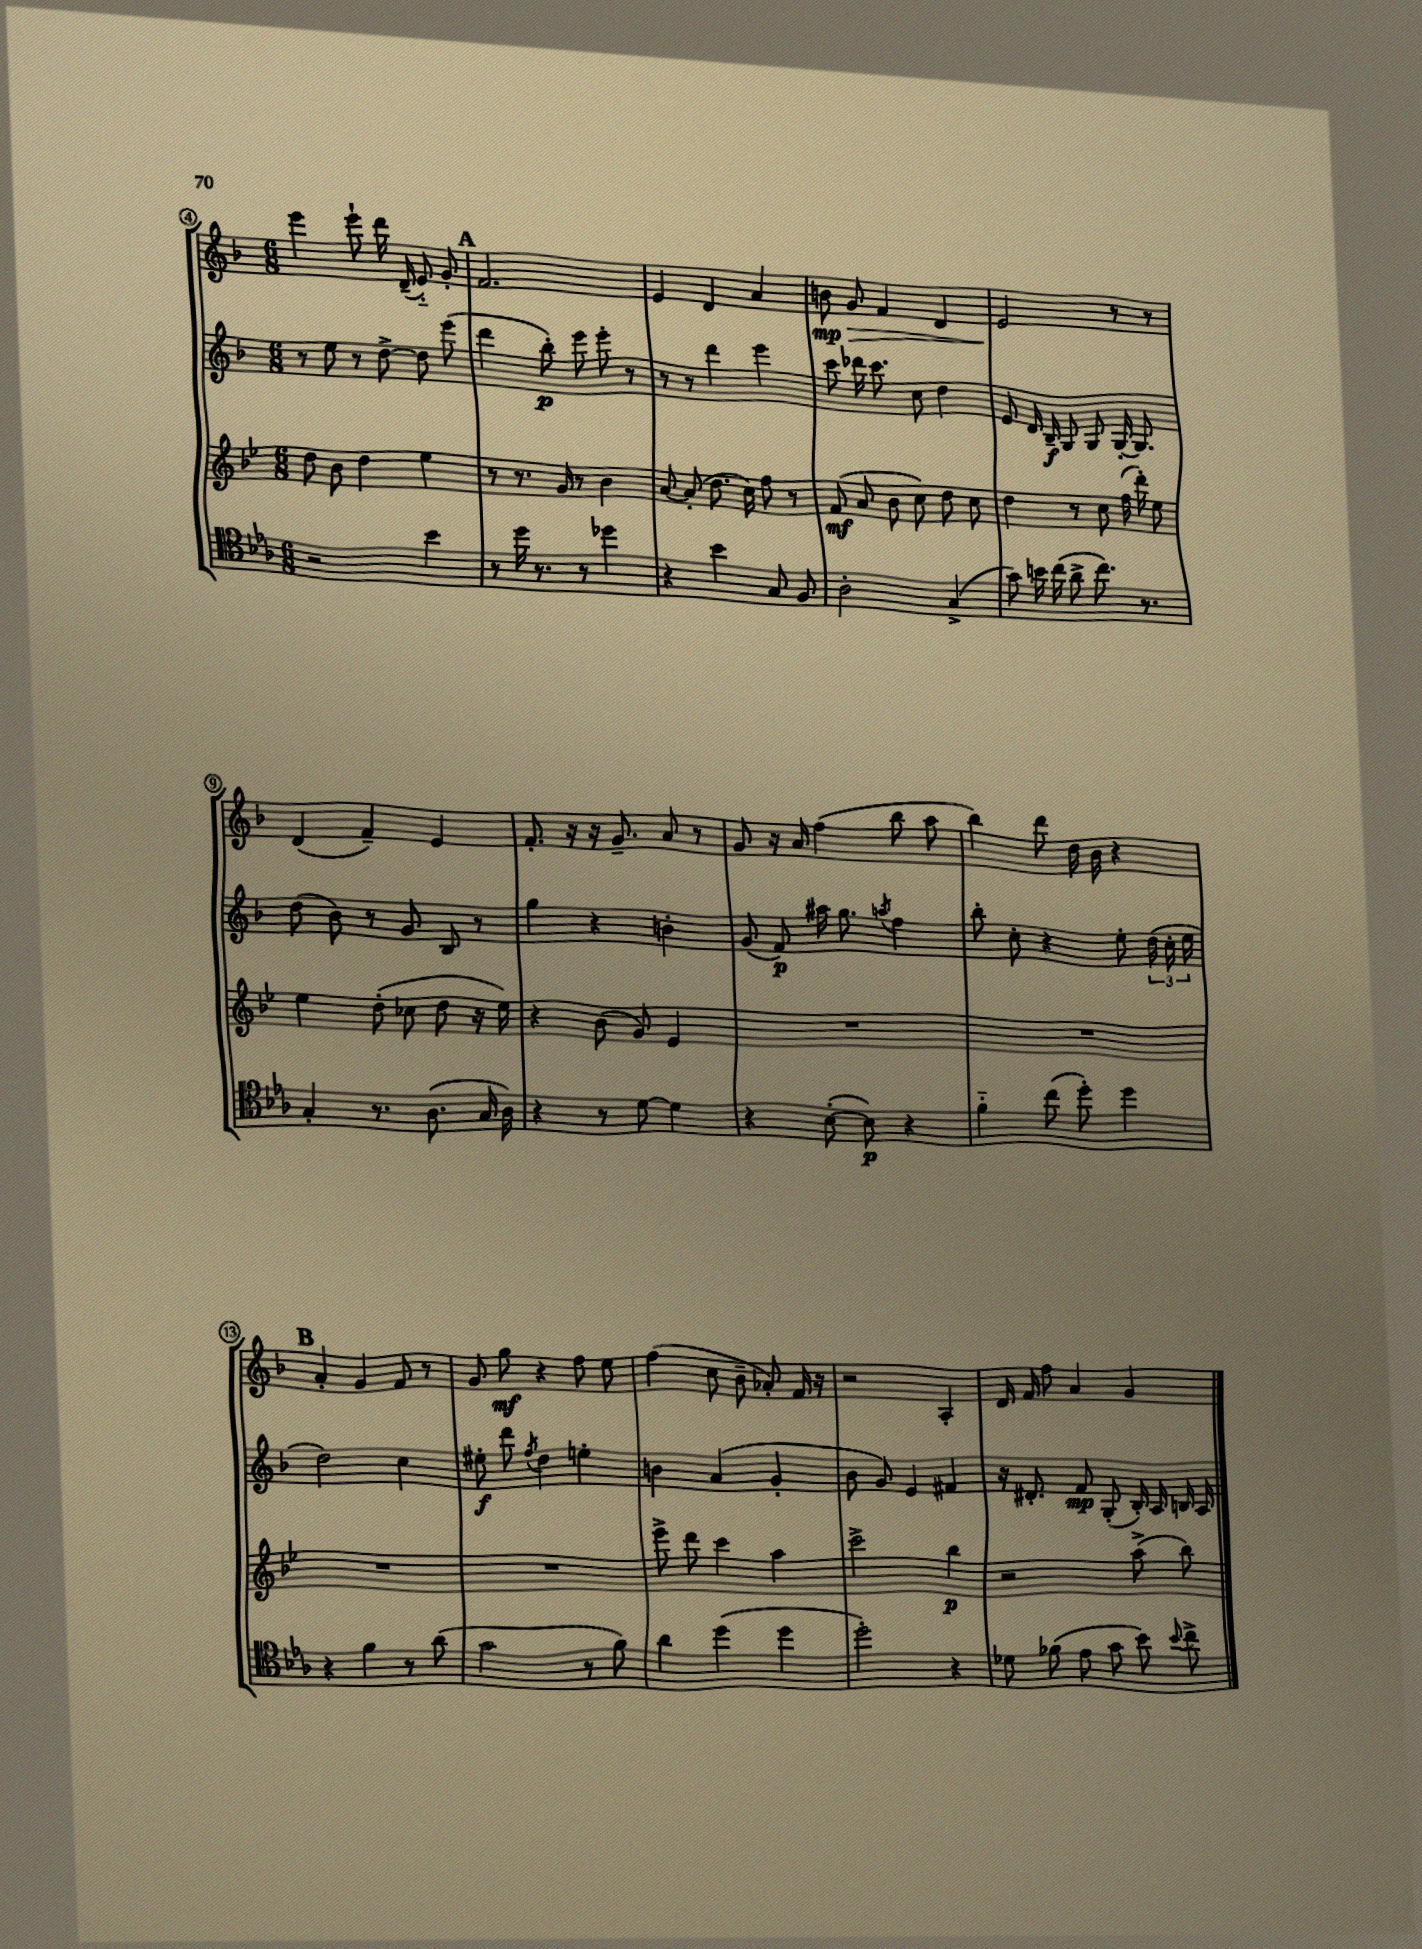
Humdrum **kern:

**kern	**dynam	**kern	**dynam	**kern	**dynam	**kern	**dynam
*part4	*part4	*part3	*part3	*part2	*part2	*part1	*part1
*staff4	*staff4	*staff3	*staff3	*staff2	*staff2	*staff1	*staff1
*clefC4	*	*clefG2	*	*clefG2	*	*clefG2	*
*k[b-e-a-]	*	*k[b-e-]	*	*k[b-]	*	*k[b-]	*
*M6/8	*	*M6/8	*	*M6/8	*	*M6/8	*
=4	=4	=4	=4	=4	=4	=4	=4
2r	.	8dd\	.	8r	.	4eee\	.
.	.	8b-\	.	8ee\	.	.	.
.	.	4dd\	.	8r	.	8eee`\	.
.	.	.	.	[8dd^\	.	16ddd\	.
.	.	.	.	.	.	(16d~/	.
4b-\	.	4ee-\	.	8dd\]	.	8e/)	.
.	.	.	.	(8eee\	.	8g'/	.
!!LO:REH:place=s1:t=A
=5	=5	=5	=5	=5	=5	=5	=5
8r	.	8r	.	4ddd\	.	2.f/	.
16dd\	.	8.r	.	.	.	.	.
8.r	.	.	.	.	.	.	.
.	.	.	.	8bb-'\)	p	.	.
.	.	16g/	.	.	.	.	.
8r	.	8r	.	8eee\	.	.	.
4dd-X\	.	4b-\	.	8eee'\	.	.	.
.	.	.	.	8r	.	.	.
=6	=6	=6	=6	=6	=6	=6	=6
4r	.	[8a/	.	8r	.	4e/	.
.	.	(8a'/]	.	8r	.	.	.
4b-\	.	8.dd\	.	4ddd\	.	4d/	.
.	.	16cc\)	.	.	.	.	.
8G/	.	8ff\	.	4eee\	.	4a/	.
8F/	.	8r	.	.	.	.	.
=7	=7	=7	=7	=7	=7	=7	=7
!	!	!	!	!	!	!	!LO:HP:b
2A-'\	.	(8f/	mf	8ccc\	.	8bn\	> mp
.	.	8a/	.	16ddd-X\	.	8g/	.
.	.	.	.	8.ccc\	.	.	.
.	.	8b-\	.	.	.	4f/	.
.	.	8cc\)	.	8cc\	.	.	.
(4G^/	.	8dd\	.	4dd\	.	4d/	.
.	.	8cc\	.	.	.	.	.
=8	=8	=8	=8	=8	=8	=8	=8
8g\)	.	4dd\	.	8e/	.	2e/	.
16bn\	.	.	.	16d/	.	.	.
(16cc\	.	.	.	16B-~/	f	.	.
8a-^\	.	8r	.	8G/	.	.	.
8.cc\)	.	8cc\	.	8G/	.	.	.
.	.	(16ff\	.	[16G'/	.	8r	]
8.r	.	16ddd'\)	.	8.G/]	.	.	.
.	.	8ee-\	.	.	.	8r	.
!!LO:LB:g=z
=9	=9	=9	=9	=9	=9	=9	=9
4G'/	.	4ee-\	.	(8dd\	.	(4d/	.
.	.	.	.	8b-\)	.	.	.
8.r	.	(8dd'\	.	8r	.	4f~/)	.
.	.	8cc-X\	.	8g/	.	.	.
(8.A-\	.	.	.	.	.	.	.
.	.	8dd\	.	8B-/	.	4e/	.
16G/	.	16r	.	8r	.	.	.
16A-\)	.	16ee-\)	.	.	.	.	.
=10	=10	=10	=10	=10	=10	=10	=10
4r	.	4r	.	4gg\	.	8.f'/	.
.	.	.	.	.	.	16r	.
8r	.	(8b-\	.	4r	.	16r	.
.	.	.	.	.	.	8.g~/	.
[8d\	.	8g/)	.	.	.	.	.
4d\]	.	4e-/	.	4bn'\	.	8a/	.
.	.	.	.	.	.	8r	.
=11	=11	=11	=11	=11	=11	=11	=11
4r	.	2.r	.	(8g/	.	8g/	.
.	.	.	.	8f/)	p	16r	.
.	.	.	.	.	.	16a/	.
([8B-'\	.	.	.	16aa#X\	.	(4ff\	.
.	.	.	.	8.gg\	.	.	.
8B-\])	p	.	.	.	.	.	.
.	.	.	.	8qaan/	.	.	.
4r	.	.	.	4ff\	.	8bb-\	.
.	.	.	.	.	.	8aa\	.
=12	=12	=12	=12	=12	=12	=12	=12
4f\	.	2.r	.	8bb-'\	.	4bb-\)	.
.	.	.	.	8cc'\	.	.	.
(8cc\	.	.	.	4r	.	8ddd\	.
8dd'\)	.	.	.	.	.	16dd\	.
.	.	.	.	.	.	16b-\	.
4dd\	.	.	.	8ee'\	.	4r	.
.	.	.	.	(24dd\	.	.	.
.	.	.	.	24cc'\	.	.	.
.	.	.	.	24ee\	.	.	.
!!LO:LB:g=z
!!LO:REH:place=s1:t=B
=13	=13	=13	=13	=13	=13	=13	=13
4r	.	2.r	.	2dd\)	.	4a'/	.
4f\	.	.	.	.	.	4g/	.
8r	.	.	.	4cc\	.	8f/	.
(8a-\	.	.	.	.	.	8r	.
=14	=14	=14	=14	=14	=14	=14	=14
2g\	.	2.r	.	8ee#X'\	f	8g/	.
.	.	.	.	8ddd\	.	8gg\	mf
.	.	.	.	8qff/	.	.	.
.	.	.	.	4dd\	.	4r	.
8r	.	.	.	4een'\	.	8ff\	.
8f\)	.	.	.	.	.	8ee\	.
=15	=15	=15	=15	=15	=15	=15	=15
4a-\	.	8eee-^\	.	4bn\	.	(4ff\	.
.	.	8ddd\	.	.	.	.	.
(4dd\	.	4ccc\	.	(4a/	.	8cc\	.
.	.	.	.	.	.	8b-~\	.
4dd\	.	4aa\	.	4g'/	.	8a-X'/)	.
.	.	.	.	.	.	16f/	.
.	.	.	.	.	.	16r	.
=16	=16	=16	=16	=16	=16	=16	=16
2dd'\)	.	2ccc^\	.	8b-\	.	2r	.
.	.	.	.	8g/)	.	.	.
.	.	.	.	4e/	.	.	.
4r	.	4bb-\	p	4f#X/	.	4A'/	.
=17	=17	=17	=17	=17	=17	=17	=17
8d-X\	.	2r	.	16r	.	16d/	.
.	.	.	.	8.d#X'/	.	16f/	.
(8f-X\	.	.	.	.	.	8ff\	.
8e-\	.	.	.	8f/	mp	4a/	.
8g\	.	.	.	(8G'/	.	.	.
8b-\)	.	(8aa^\	.	16B-'/)	.	4g/	.
.	.	.	.	16A/	.	.	.
8qqb-/	.	.	.	.	.	.	.
8cc^\	.	8bb-\)	.	16Bn/	.	.	.
.	.	.	.	16A/	.	.	.
==	==	==	==	==	==	==	==
*-	*-	*-	*-	*-	*-	*-	*-
